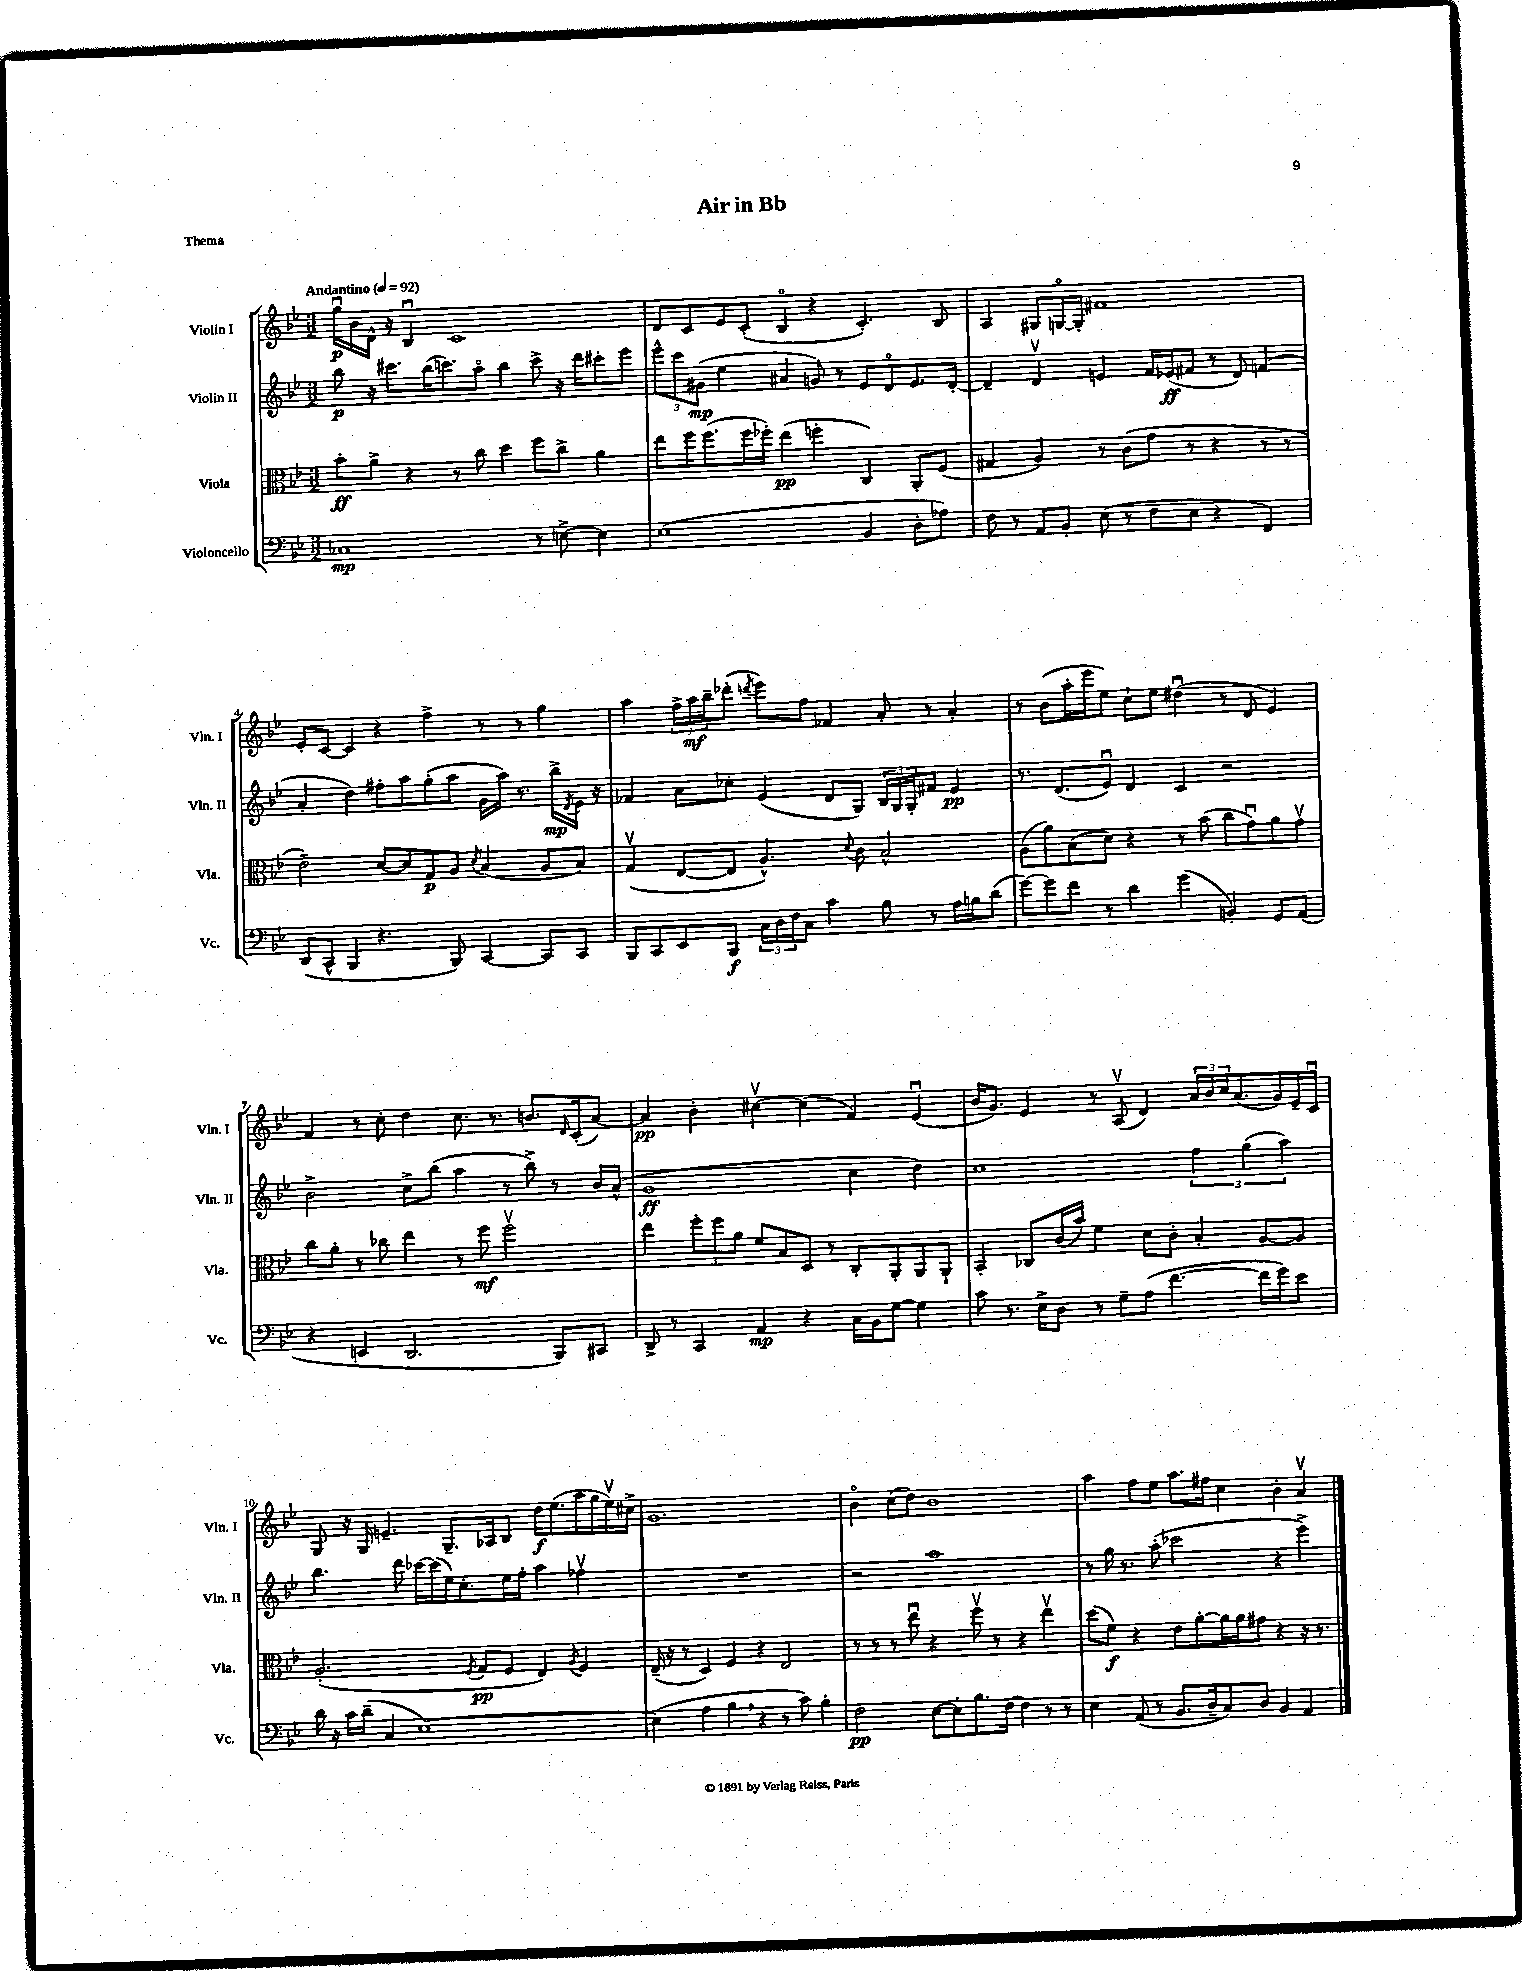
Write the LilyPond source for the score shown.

\header { title = "Air in Bb" piece = "Thema" }
<<
\new StaffGroup <<
\new Staff = "s0" \with { instrumentName = "Violin I" shortInstrumentName = "Vln. I" } {
    \clef treble \key bes \major \numericTimeSignature \time 3/2 \tempo "Andantino" 4 = 92
    g''16\downbow\p bes'16 d'16-^ r16 bes4\downbow c'1 |
    d'8 c'8 ees'8 c'8-.( bes4\flageolet r4 c'4.-.) bes8 |
    a4 gis8 g16~\flageolet g16-. fis'1 |
    ees'8-. c'8~ c'4 r4 f''4-> r8 r8 g''4 |
    a''4 \tuplet 3/2 { f''16-> a''16\mf bes''16-- } des'''8-.( \acciaccatura { d'''8 } ees'''8) f''8 fes'4 a'8-. r8 a'4-. |
    r8 bes'8( a''16-. ees'''16 ees''8) c''8-! ees''8 dis''4\downbow( r8 d'8 ees'4) |
    f'4 r8 c''8-. d''4 c''8. r8. b'8. \grace { d'16 } c'16-.( a'8~) |
    a'4\pp bes'4-. cis''4~\upbow cis''4( f'4) ees'4\downbow( |
    bes'16 g'8.) ees'4 r8 a8\upbow( d'4) \tuplet 3/2 { a'16 bes'16 c''16 } a'8.( g'16) ees'16-- c'16\downbow |
    g8 r16 g16 e'4.-- g8.-- aes16 bes8 d''16\f ees''8.( a''16 g''16 ees''16\upbow) cis''16-> |
    g'1. |
    bes'4\flageolet c''8( d''8) bes'1 |
    a''4 f''8 ees''8 a''8. fis''16 c''4 bes'4-. a'4\upbow \bar "|." |
}
\new Staff = "s1" \with { instrumentName = "Violin II" shortInstrumentName = "Vln. II" } {
    \clef treble \key bes \major \numericTimeSignature \time 3/2
    bes''8\p r16 cis'''8. bes''16( c'''8.) a''8\flageolet bes''4 c'''8-> r16 d'''16 cis'''8-. ees'''8 |
    \tuplet 3/2 { ees'''8-^ c'''8 gis'8\mp( } ees''4 ais'4 g'8) r8 ees'8 d'8\flageolet ees'8. d'16~-. |
    d'4-- d'4\upbow e'4 f'16 ees'16\ff( fis'8 r8 d'8) f'4( |
    a'4-. d''4) fis''8-. a''8 g''8-.( a''8 g'16 a''16) r8. bes''16->\mp \acciaccatura { d'8 } ees'16 r16 |
    fes'4 a'8 ces''8-. ees'4( d'8 g8) \tuplet 3/2 { bes16 g16 g16-. } fis'8 ees'4\pp |
    r8. d'8.( ees'8\downbow) d'4 c'4 r2 |
    bes'2-> c''8-> bes''8( a''4 r8 bes''8->) r8 bes'16 a'16-^( |
    g'1\ff c''4 d''4) |
    c''1 \tuplet 3/2 { f''4 g''4( a''4) } |
    bes''4. d'''8 ces'''16~ ces'''16( ees''16) c''8.-. ees''16 f''16-. a''4 fes''4\upbow |
    R1. |
    r2 a''1 |
    r8 g''16 r8. a''8-.( ces'''2 r4 ees'''4->) \bar "|." |
}
\new Staff = "s2" \with { instrumentName = "Viola" shortInstrumentName = "Vla." } {
    \clef alto \key bes \major \numericTimeSignature \time 3/2
    bes'8-.\ff a'8-> r4 r8 c''8 d''4 f''8 c''8-> a'4 |
    ees''8 f''16 f''8.( f''16 fes''16-.) ees''4\pp( f''4-. c4) a,8-. f8( |
    gis4 a4) r8 c'8( g'8 r8 r4 r8 r8 |
    ees'2--) d'8~ d'8 g8\p a8 \acciaccatura { d'8 } bes4( a8 bes8) |
    g4\upbow( ees8~ ees8 a4.-^) \appoggiatura { d'8 } c'8 bes2-^ |
    a8( a'8) bes8( d'8) r4 r8 bes'8( c''8 g'8\downbow) a'8 g'8\upbow |
    c''8 a'8-. r8 ces''8 ees''4 r8 f''8\mf f''2\upbow |
    ees''4 \tuplet 3/2 { f''8-. f''8 a'8 } f'8 bes8 d8 r8 c8-. a,8-. a,8 a,8-! |
    bes,4-. ces8 c'16( bes'16) f'4 d'8 c'8-. bes4-. a8~ a8 |
    a2.-.( \acciaccatura { f8 } g8\pp f8 ees4) \acciaccatura { a8 } f4 |
    ees16--( r16 r8 d4) f4 r4 ees2 |
    r8 r8 r8 ees''8\downbow r4 f''8\upbow r8 r4 ees''4\upbow |
    d''8( f'8\f) r4 ees'8 a'8~-. a'16 a'16 gis'8 r4 r16 r8. \bar "|." |
}
\new Staff = "s3" \with { instrumentName = "Violoncello" shortInstrumentName = "Vc." } {
    \clef bass \key bes \major \numericTimeSignature \time 3/2
    ces1\mp r8 e8~-> e4 |
    ees1( bes,4 d8-. aes8) |
    f8 r8 a,8 bes,8-. ees8( r8 f8 ees8 r4 f,4) |
    d,8( c,8-^ bes,,4 r4. bes,,8) c,4~ c,8 c,8 |
    bes,,8 c,8 ees,8 bes,,8\f \tuplet 3/2 { c16 d16 f16 } c8 c'4 bes8 r8 a16 b16 d'8( |
    g'8~) g'8 f'8 r8 d'4 g'4( b,4-.) g,8 a,8( |
    r4 e,4 d,2. bes,,8) cis,8 |
    d,8-> r8 c,4 a,4\mp r4 c16 bes,16 g8~ g4 |
    c'8 r8. ees16-> d8 r8 g8-- a8( f'4.~ f'16 g'16) ees'8 |
    d'16 r16 c'16 d'16--( c4 ees1~) |
    ees4( a4 bes4 \breathe r4 r8 c'8) bes4-. |
    f2\pp ees8~ ees8-. bes8. f16~ f4 r8 r8 |
    ees4 a,8( r8 bes,8. d16-- c8) d8 bes,4 a,4 \bar "|." |
}
>>
>>
